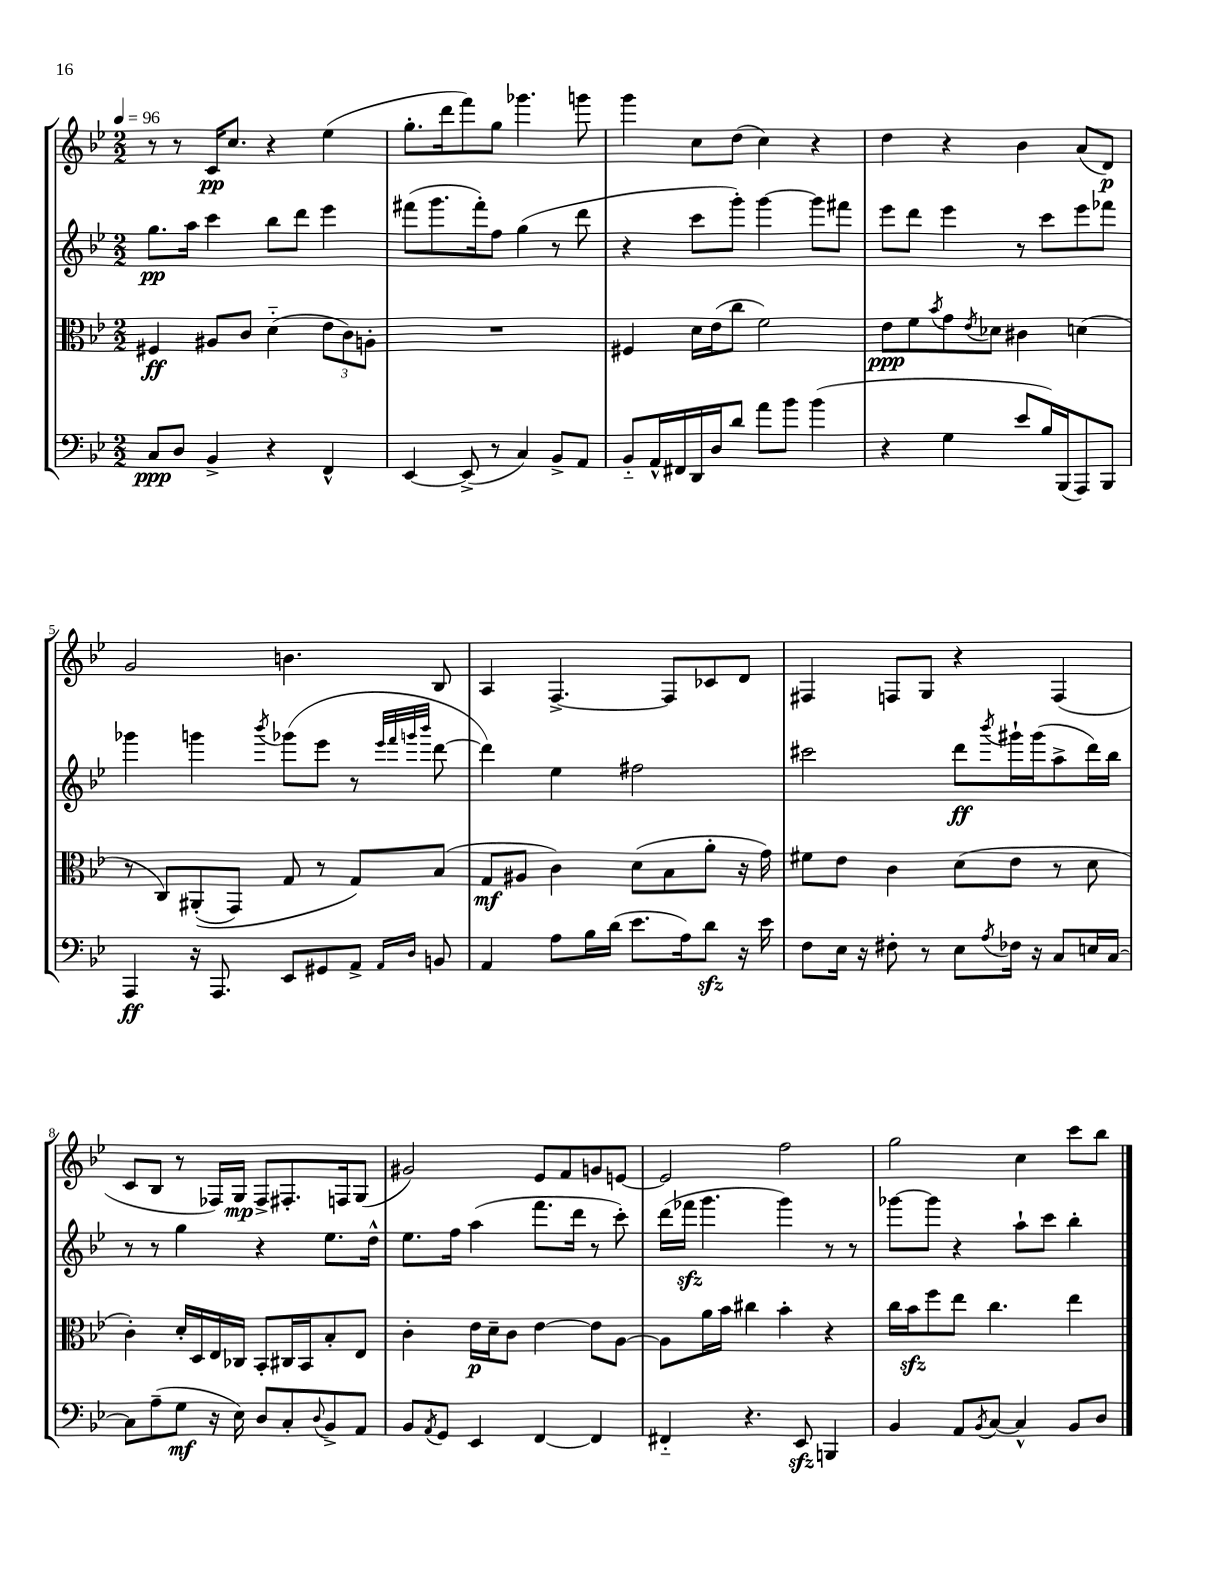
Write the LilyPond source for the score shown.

<<
\new StaffGroup <<
\new Staff = "s0" {
    \clef treble \key bes \major \numericTimeSignature \time 2/2 \tempo 4 = 96
    r8 r8 c'16\pp c''8. r4 ees''4( |
    g''8.-. d'''16 f'''8) g''8 ges'''4. g'''8 |
    g'''4 c''8 d''8( c''4) r4 |
    d''4 r4 bes'4 a'8( d'8\p) |
    g'2 b'4. bes8 |
    a4 f4.~-> f8 ces'8 d'8 |
    fis4 f8 g8 r4 f4( |
    c'8 bes8 r8 fes16) g16\mp fes8-> fis8.-. f16 g8( |
    gis'2) ees'8 f'8 g'8 e'8~ |
    e'2 f''2 |
    g''2 c''4 c'''8 bes''8 \bar "|." |
}
\new Staff = "s1" {
    \clef treble \key bes \major \numericTimeSignature \time 2/2
    g''8.\pp a''16 c'''4 bes''8 d'''8 ees'''4 |
    fis'''8( g'''8. fis'''16-.) f''8 g''4( r8 d'''8 |
    r4 c'''8 g'''8-.) g'''4~ g'''8 fis'''8 |
    ees'''8 d'''8 ees'''4 r8 c'''8 ees'''8 fes'''8 |
    ges'''4 g'''4 \acciaccatura { bes'''8 } ges'''8( ees'''8 r8 \grace { ees'''32 f'''32 g'''32 bes'''32 } d'''8~ |
    d'''4) ees''4 fis''2 |
    cis'''2 d'''8\ff \acciaccatura { bes'''8 } gis'''16-! gis'''16( a''8-> d'''16) bes''16 |
    r8 r8 g''4 r4 ees''8. d''16-^ |
    ees''8. f''16 a''4( f'''8. d'''16 r8 c'''8-.) |
    d'''16( fes'''16\sfz g'''4. g'''4) r8 r8 |
    ges'''8~ ges'''8 r4 a''8-! c'''8 bes''4-. \bar "|." |
}
\new Staff = "s2" {
    \clef alto \key bes \major \numericTimeSignature \time 2/2
    fis4\ff ais8 c'8 d'4-_( \tuplet 3/2 { ees'8 c'8) a8-. } |
    R1 |
    fis4 d'16 ees'16( c''8 f'2) |
    ees'8\ppp f'8 \acciaccatura { bes'8 } g'8 \acciaccatura { ees'8 } des'8 cis'4 d'4( |
    r8 c8) ais,8-.(\( g,8) g8 r8 g8\) bes8( |
    g8\mf ais8 c'4) d'8( bes8 a'8-. r16 g'16) |
    fis'8 ees'8 c'4 d'8( ees'8 r8 d'8 |
    c'4-.) d'16-. d16 ees16 ces16 bes,8-. cis16 bes,16 bes8-. ees8 |
    c'4-. ees'16\p d'16-- c'8 ees'4~ ees'8 a8~ |
    a8 a'16 bes'16 cis''4 bes'4-. r4 |
    c''16 bes'16\sfz f''8 ees''8 c''4. ees''4 \bar "|." |
}
\new Staff = "s3" {
    \clef bass \key bes \major \numericTimeSignature \time 2/2
    c8\ppp d8 bes,4-> r4 f,4-^ |
    ees,4~ ees,8->( r8 c4) bes,8-> a,8 |
    bes,8-_ a,16-^ fis,16 d,16 d16 d'8 a'8 bes'8 bes'4( |
    r4 g4 ees'8 bes16) bes,,16( a,,8) bes,,8 |
    a,,4\ff r16 a,,8. ees,8 gis,8 a,8-> \grace { a,16 d16 } b,8 |
    a,4 a8 bes16 d'16( ees'8. a16) d'8\sfz r16 ees'16 |
    f8 ees16 r16 fis8-. r8 ees8 \acciaccatura { a8 } fes16 r16 c8 e16 c16~ |
    c8 a8--( g8\mf r16 ees16) d8 c8-. \appoggiatura { d8 } bes,8-> a,8 |
    bes,8 \acciaccatura { a,8 } g,8 ees,4 f,4~ f,4 |
    fis,4-_ r4. ees,8\sfz b,,4 |
    bes,4 a,8 \acciaccatura { bes,8 } c8~ c4-^ bes,8 d8 \bar "|." |
}
>>
>>
